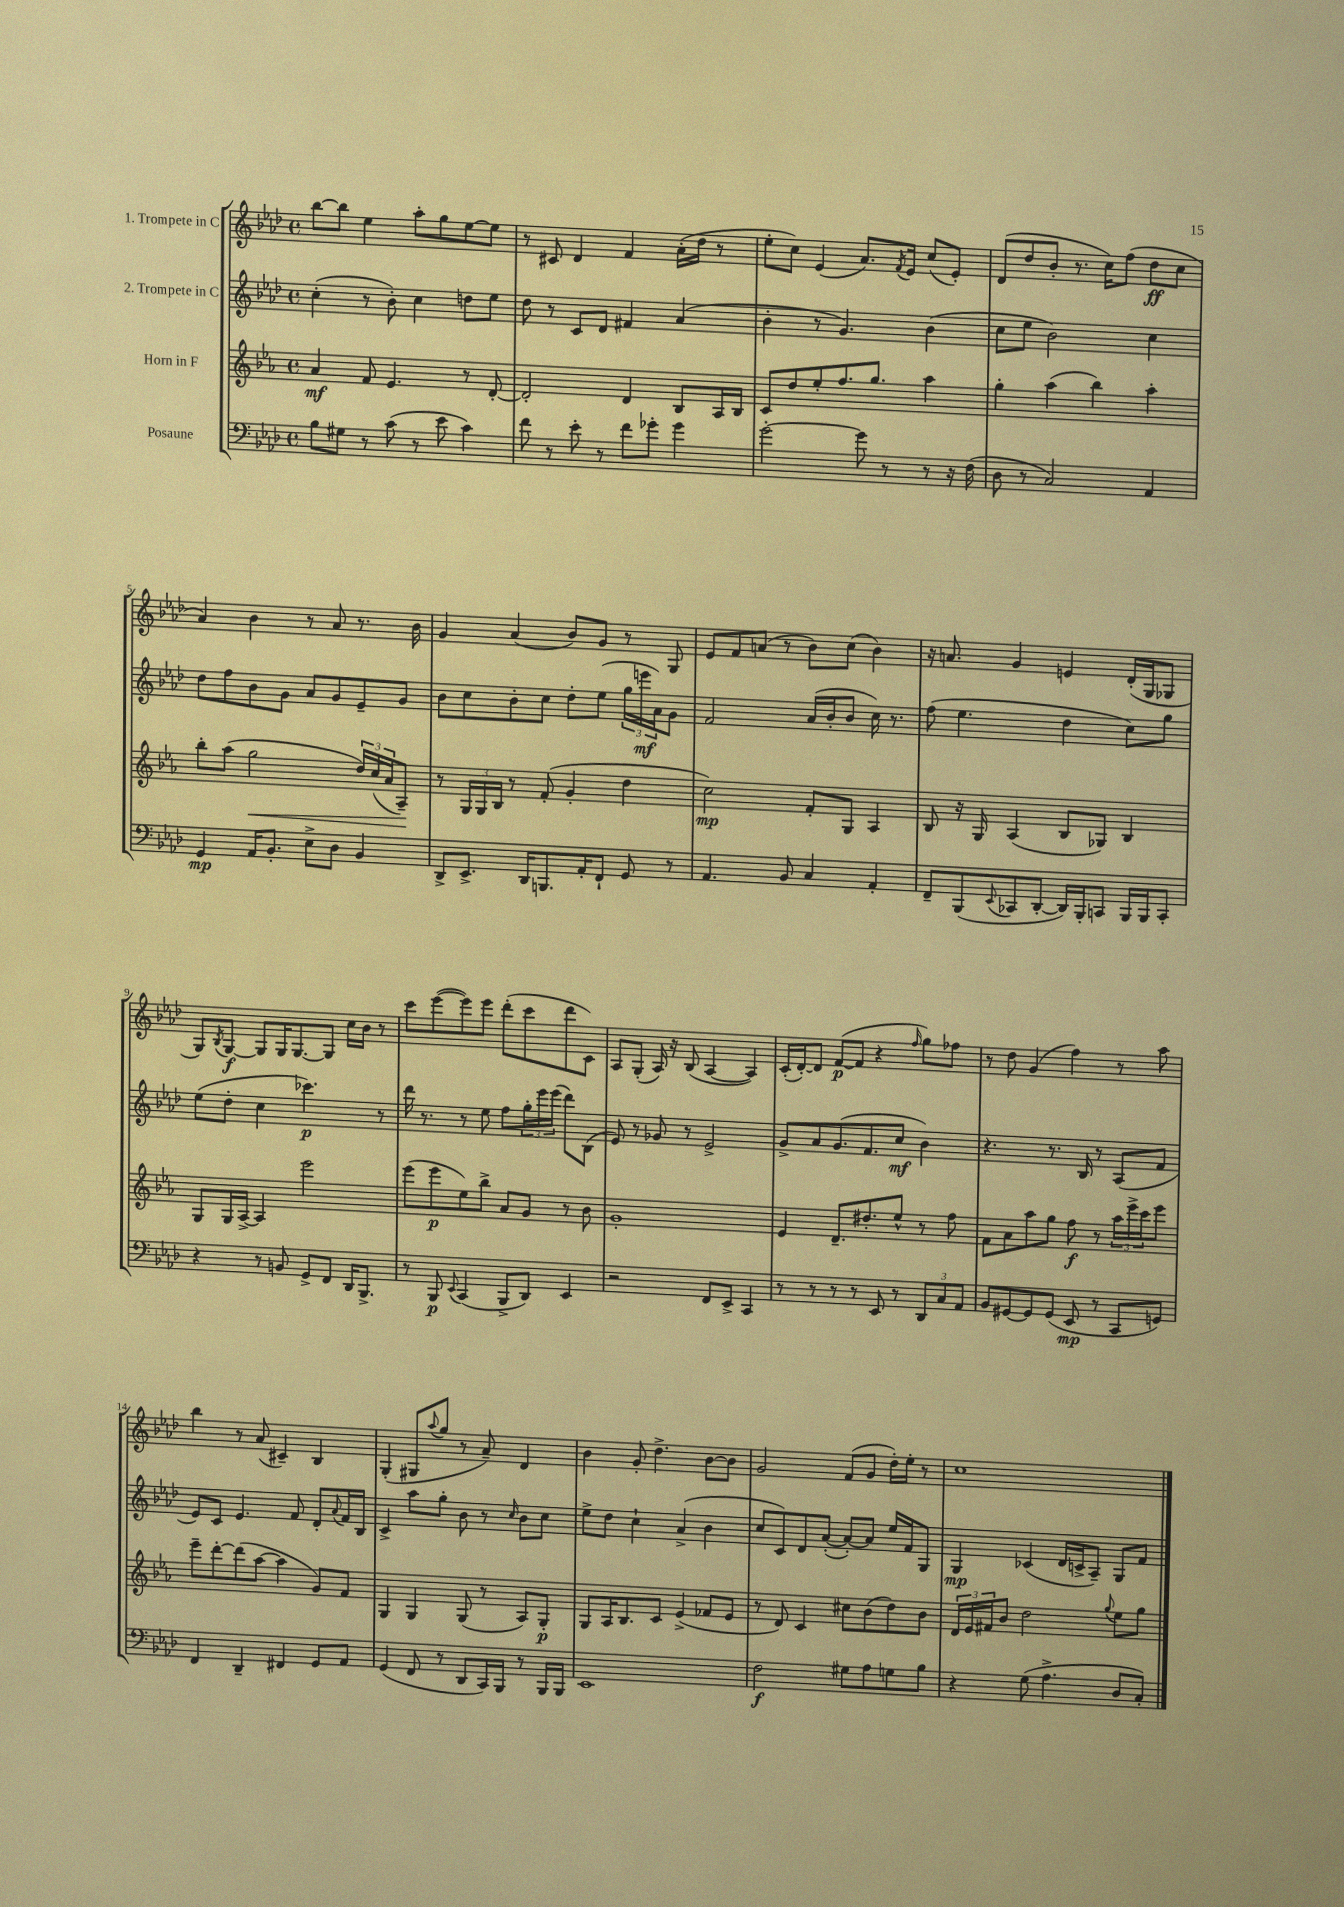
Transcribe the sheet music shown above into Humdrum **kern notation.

**kern	**dynam	**kern	**dynam	**kern	**dynam	**kern	**dynam
*part4	*part4	*part3	*part3	*part2	*part2	*part1	*part1
*staff4	*staff4	*staff3	*staff3	*staff2	*staff2	*staff1	*staff1
*I"Posaune	*	*I"Horn in F	*	*I"2. Trompete in C	*	*I"1. Trompete in C	*
*clefF4	*	*clefG2	*	*clefG2	*	*clefG2	*
*k[b-e-a-d-]	*	*k[b-e-a-]	*	*k[b-e-a-d-]	*	*k[b-e-a-d-]	*
*M4/4	*	*M4/4	*	*M4/4	*	*M4/4	*
*met(c)	*	*met(c)	*	*met(c)	*	*met(c)	*
=1	=1	=1	=1	=1	=1	=1	=1
8B-\L	.	4a-/	mf	(4cc'\	.	[8bb-\L	.
8G#X\J	.	.	.	.	.	8bb-\J]	.
8r	.	8f/	.	8r	.	4ee-\	.
(8c\	.	4.e-/	.	8b-'\)	.	.	.
8r	.	.	.	4cc\	.	8aa-'\L	.
8e-\	.	.	.	.	.	8gg\	.
4c\)	.	8r	.	8ddn\L	.	[8ee-\	.
.	.	[8d'/	.	8ee-\J	.	8ee-\J]	.
=2	=2	=2	=2	=2	=2	=2	=2
8f\	.	2d'/]	.	8dd-\	.	8r	.
8r	.	.	.	8r	.	8c#X/	.
8e-'\	.	.	.	8c/L	.	4d-/	.
8r	.	.	.	8d-/J	.	.	.
8f\L	.	4d/	.	4f#X/	.	4f/	.
8g-X'\J	.	.	.	.	.	.	.
4g-\	.	8B-/L	.	(4a-/	.	(16a-'\LL	.
.	.	.	.	.	.	16dd-\JJ	.
.	.	16A-/L	.	.	.	8r	.
.	.	16B-/JJ	.	.	.	.	.
=3	=3	=3	=3	=3	=3	=3	=3
[2g'\	.	8c/L	.	4b-'\	.	8ee-'\L	.
.	.	8dd/	.	.	.	8cc\J)	.
.	.	8ee-'/	.	8r	.	(4e-/	.
.	.	8.ff/	.	4.g/)	.	.	.
8g\]	.	.	.	.	.	8.a-/L)	.
.	.	8.gg/J	.	.	.	.	.
8r	.	.	.	.	.	.	.
.	.	.	.	.	.	8qf/	.
.	.	.	.	.	.	16e-/Jk	.
8r	.	4aa-\	.	(4b-\	.	(8cc/L	.
16r	.	.	.	.	.	8e-'/J)	.
(16F\	.	.	.	.	.	.	.
=4	=4	=4	=4	=4	=4	=4	=4
8D-\	.	4gg'\	.	8cc\L	.	(8d-/L	.
8r	.	.	.	8ee-\J	.	8dd-/	.
2C/)	.	(4aa-\	.	2b-\)	.	8b-'/J	.
.	.	.	.	.	.	8.r	.
.	.	4bb-\)	.	.	.	.	.
.	.	.	.	.	.	16cc\KL)	.
.	.	.	.	.	.	(8ff\J	.
4AA-/	.	4aa-'\	.	4cc\	.	8dd-\L	ff
.	.	.	.	.	.	8cc\J	.
!!LO:LB:g=z
=5	=5	=5	=5	=5	=5	=5	=5
4GG/	mp	8bb-'\L	.	8dd-\L	.	4a-/)	.
.	.	(8aa-\J	.	8ff\	.	.	.
!	!	!	!LO:HP:b	!	!	!	!
16AA-/KL	.	2gg\	<	8b-\	.	4b-\	.
8.BB-'/J	.	.	.	.	.	.	.
.	.	.	.	8g\J	.	.	.
8E-^\L	.	.	.	8a-/L	.	8r	.
8D-\J	.	.	.	8g/	.	8a-/	.
4BB-/	.	24dd/LL)	.	8e-~/	.	8.r	.
.	.	(24cc/	.	.	.	.	.
.	.	24a-/J	.	.	.	.	.
.	.	8A-~/J)	.	8g/J	.	.	.
.	.	.	.	.	.	16b-\	.
.	.	.	[	.	.	.	.
=6	=6	=6	=6	=6	=6	=6	=6
8DD-^/L	.	8r	.	8b-\L	.	4g/	.
8.EE-^/J	.	24G/LL	.	8cc\	.	.	.
.	.	24G/	.	.	.	.	.
.	.	24B-/JJ	.	.	.	.	.
.	.	8r	.	8b-'\	.	(4a-/	.
16DD-/KL	.	.	.	.	.	.	.
8.BBBn/	.	(8f'/	.	8cc\J	.	.	.
.	.	4g'/	.	8dd-'\L	.	8b-/L)	.
16AA-'/K	.	.	.	.	.	.	.
8FF`/J	.	.	.	(8ee-\J	.	8g/J	.
8GG/	.	4dd\	.	24gg\LL	.	8r	.
.	.	.	.	24eeen\	mf	.	.
.	.	.	.	24a-\J)	.	.	.
8r	.	.	.	8g\J	.	8G/	.
=7	=7	=7	=7	=7	=7	=7	=7
4.AA-/	.	2cc\)	mp	2f/	.	8e-/L	.
.	.	.	.	.	.	8f/	.
.	.	.	.	.	.	(8an/J	.
8BB-/	.	.	.	.	.	8r	.
4C/	.	8f'/L	.	(16a-/LL	.	8b-\L)	.
.	.	.	.	16b-'/J	.	.	.
.	.	8G/J	.	8b-/J	.	(8cc\J	.
4AA-'/	.	4A-/	.	16cc\)	.	4b-\)	.
.	.	.	.	8.r	.	.	.
=8	=8	=8	=8	=8	=8	=8	=8
8FF~/L	.	8B-/	.	(8ff\	.	16r	.
.	.	.	.	.	.	8.an/	.
(8BBB-/	.	16r	.	4.ee-\	.	.	.
.	.	16G/	.	.	.	.	.
8qqEE-/	.	.	.	.	.	.	.
8CC-X/	.	(4A-/	.	.	.	4g/	.
[8DD-'/J	.	.	.	.	.	.	.
16DD-/LL])	.	8B-/L	.	4dd-\	.	4en/	.
16BBB-'/J	.	.	.	.	.	.	.
8CCn/J	.	8G-X/J)	.	.	.	.	.
16BBB-/LL	.	4B-/	.	8cc\L)	.	(16d-'/LL	.
16BBB-/J	.	.	.	.	.	16G/J	.
8CC'/J	.	.	.	8gg\J	.	8G-X/J	.
!!LO:LB:g=z
=9	=9	=9	=9	=9	=9	=9	=9
4r	.	8G/L	.	(8ee-\L	.	8G/L)	.
.	.	.	.	.	.	8qB-/	.
.	.	16G/L	.	8dd-'\J	.	[8G/J	f
.	.	[16A-^/JJ	.	.	.	.	.
8r	.	4A-/]	.	4cc\	.	8G/L]	.
8BBn/	.	.	.	.	.	16G/K	.
.	.	.	.	.	.	[8.G/	.
8GG^/L	.	2eee-\	.	4.ccc-X\)	p	.	.
8FF/J	.	.	.	.	.	8G/J]	.
16DD-/KL	.	.	.	.	.	16cc\LL	.
8.BBB-^/J	.	.	.	.	.	16b-\JJ	.
.	.	.	.	8r	.	8r	.
=10	=10	=10	=10	=10	=10	=10	=10
8r	.	(8eee-\L	.	16ddd-\	.	8ccc\L	.
.	.	.	.	8.r	.	.	.
8BBB-/	p	8eee-\	p	.	.	([8eee-\	.
8qqEE-/	.	.	.	.	.	.	.
(4CC/	.	8ee-\)	.	8r	.	8eee-\])	.
.	.	8bb-^\J	.	8ee-\	.	8eee-\J	.
8BBB-^/L	.	8a-/L	.	8ff\L	.	(8ddd-'\L	.
8DD-/J)	.	8g/J	.	24gg'\L	.	8ccc\	.
.	.	.	.	24eee-\	.	.	.
.	.	.	.	(24eee-\JJ	.	.	.
4EE-/	.	8r	.	8ddd-\L)	.	8ddd-\	.
.	.	8b-\	.	(8B-\J	.	8c\J)	.
=11	=11	=11	=11	=11	=11	=11	=11
2r	.	1g'	.	8e-/)	.	8A-/L	.
.	.	.	.	8r	.	(8G'/J	.
.	.	.	.	8g-X/	.	16A-/)	.
.	.	.	.	.	.	16r	.
.	.	.	.	8r	.	(8B-/	.
8FF/L	.	.	.	2e-^/	.	[4A-/	.
8EE-^/J	.	.	.	.	.	.	.
4CC/	.	.	.	.	.	4A-/])	.
=12	=12	=12	=12	=12	=12	=12	=12
8r	.	4e-/	.	8g^/L	.	(16c'/LL	.
.	.	.	.	.	.	[16d-'/J)	.
8r	.	.	.	8a-/	.	8d-/J]	.
8r	.	8.d~/L	.	(8.g/	.	([8f/L	p
8r	.	.	.	.	.	8f/J]	.
.	.	8.dd#X'/	.	8.f/	.	.	.
8EE-/	.	.	.	.	.	4r	.
8r	.	8ee-^^/J	.	8cc/J	mf	.	.
.	.	.	.	.	.	16qqff/	.
12DD-/L	.	8r	.	4b-\)	.	8gg\L)	.
12C/	.	.	.	.	.	.	.
.	.	8ff\	.	.	.	8ff-X\J	.
12AA-/J	.	.	.	.	.	.	.
=13	=13	=13	=13	=13	=13	=13	=13
8BB-/L	.	8f\L	.	4.r	.	8r	.
[8GG#X/	.	8a-\	.	.	.	8dd-\	.
8GG#/]	.	8aa-\	.	.	.	(4g/	.
(8GG#/J	.	8gg\J	.	8.r	.	.	.
8EE-/	mp	8ff\	f	.	.	4ff\)	.
.	.	.	.	16B-/	.	.	.
8r	.	8r	.	8r	.	.	.
8CC/L	.	24aa-\LL	.	(8A-/L	.	8r	.
.	.	24eee-^\	.	.	.	.	.
.	.	24ccc\J	.	.	.	.	.
8GGn/J)	.	8eee-\J	.	8f/J	.	8aa-\	.
!!LO:LB:g=z
=14	=14	=14	=14	=14	=14	=14	=14
4FF/	.	8eee-~\L	.	8e-/L)	.	4bb-\	.
.	.	[8ddd'\	.	8c/J	.	.	.
4DD-~/	.	(8ddd\]	.	4.e-/	.	8r	.
.	.	[8aa-\J	.	.	.	(8a-/	.
4FF#X/	.	4aa-\]	.	.	.	4c#X~/)	.
.	.	.	.	8f/	.	.	.
8GG/L	.	8g/L)	.	8d-'/L	.	4B-/	.
.	.	.	.	8qqa-/	.	.	.
8AA-/J	.	8f/J	.	16f/L	.	.	.
.	.	.	.	16B-/JJ	.	.	.
=15	=15	=15	=15	=15	=15	=15	=15
(4GG/	.	4G/	.	4c^/	.	(4G'/	.
8FF/	.	4G/	.	8aa-\L	.	8G#X/L	.
.	.	.	.	.	.	8qqaa-/	.
8r	.	.	.	8gg'\J	.	8gg/J	.
8DD-/L	.	(8G/	.	8b-\	.	8r	.
16CC/L)	.	8r	.	8r	.	8a-~/)	.
16BBB-/JJ	.	.	.	.	.	.	.
.	.	.	.	16qqcc/	.	.	.
8r	.	8A-/L)	.	8b-\L	.	4d-/	.
16BBB-/LL	.	8G'/J	p	8cc\J	.	.	.
16BBB-/JJ	.	.	.	.	.	.	.
=16	=16	=16	=16	=16	=16	=16	=16
1EE-	.	8G/L	.	8ee-^\L	.	4b-\	.
.	.	16A-/K	.	8dd-\J	.	.	.
.	.	8.B-/	.	.	.	.	.
.	.	.	.	4cc`\	.	8g'/	.
.	.	8c/J	.	.	.	4.dd-^\	.
.	.	(4e-^/	.	(4a-^/	.	.	.
.	.	8f-X/L	.	4b-\	.	[8b-\L	.
.	.	8e-/J	.	.	.	8b-\J]	.
=17	=17	=17	=17	=17	=17	=17	=17
2F\	f	8r	.	8cc/L	.	2g/	.
.	.	8d/)	.	8c/)	.	.	.
.	.	4c/	.	8d-/	.	.	.
.	.	.	.	([8a-'/J	.	.	.
8G#X\L	.	8cc#X\L	.	8a-'/L_)	.	(8f/L	.
8A-\	.	(8b-\	.	8a-/J]	.	8g/J	.
8Gn\	.	8dd\)	.	16ee-/LL	.	16dd-'\LL)	.
.	.	.	.	16f/J	.	16ee-'\JJ	.
8B-\J	.	8b-\J	.	8G/J	.	8r	.
=18	=18	=18	=18	=18	=18	=18	=18
4r	.	24d/LL	.	4G/	mp	1cc	.
.	.	24e-/	.	.	.	.	.
.	.	24f#X/J	.	.	.	.	.
.	.	8b-/J	.	.	.	.	.
(8G\	.	2dd\	.	(4c-X/	.	.	.
4.A-^\	.	.	.	.	.	.	.
.	.	.	.	16d-/LL	.	.	.
.	.	.	.	16cn^/J	.	.	.
.	.	.	.	8A-~/J)	.	.	.
.	.	8qqgg/	.	.	.	.	.
8D-/L	.	8ee-\L	.	8G/L	.	.	.
8C'/J)	.	8gg\J	.	8f/J	.	.	.
==	==	==	==	==	==	==	==
*-	*-	*-	*-	*-	*-	*-	*-
